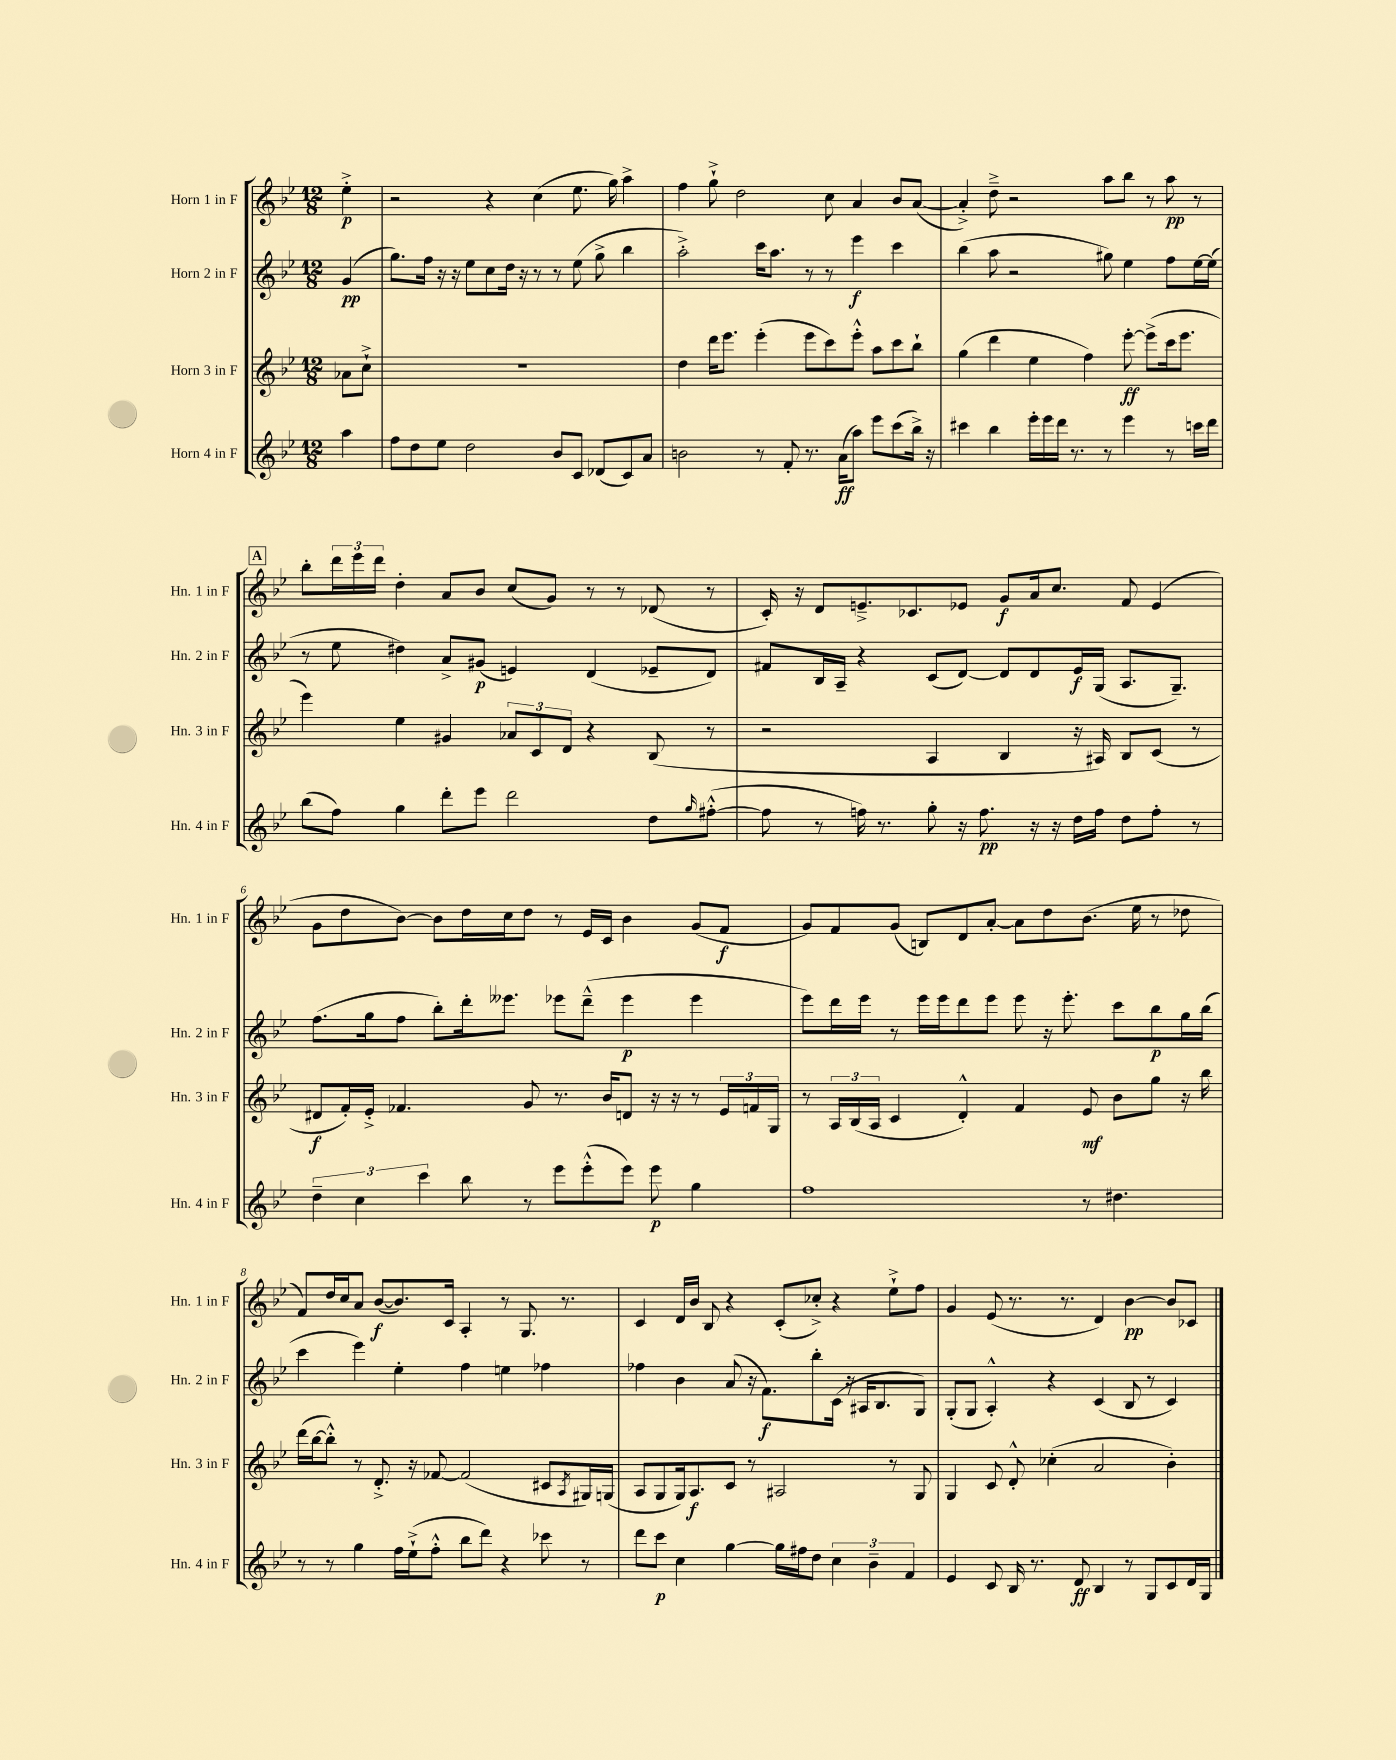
<<
\new StaffGroup <<
\new Staff = "s0" \with { instrumentName = "Horn 1 in F" shortInstrumentName = "Hn. 1 in F" } {
    \clef treble \key bes \major \numericTimeSignature \time 12/8 \partial 4
    ees''4-.->\p |
    r2 r4 c''4( ees''8. g''16) a''4-> |
    f''4 g''8-!-> d''2 c''8 a'4 bes'8 a'8~( |
    a'4-.->) d''8---> r2 a''8 bes''8 r8 a''8\pp r8 |
    \mark \markup { \box "A" } bes''8-. \tuplet 3/2 { d'''16 ees'''16 d'''16 } d''4-. a'8 bes'8 c''8( g'8) r8 r8 des'8( r8 |
    c'16-.) r16 d'8 e'8.---> ces'8. ees'8 g'8\f a'16 c''8. f'8 ees'4( |
    g'8 d''8 bes'8~) bes'8 d''16 c''16 d''8 r8 ees'16 c'16 bes'4 g'8( f'8\f |
    g'8) f'8 g'8( b8) d'8 a'8~-. a'8 d''8 bes'8.( ees''16 r8 des''8 |
    f'8) d''16 c''16 a'8 bes'8~\f( bes'8.) c'16 a4-. r8 g8. r8. |
    c'4 d'16 bes'16 bes8 r4 c'8-.( ces''8-.->) r4 ees''8-!-> f''8 |
    g'4 ees'8( r8. r8. d'4) bes'4~\pp bes'8 ces'8 \bar "|." |
}
\new Staff = "s1" \with { instrumentName = "Horn 2 in F" shortInstrumentName = "Hn. 2 in F" } {
    \clef treble \key bes \major \numericTimeSignature \time 12/8 \partial 4
    g'4\pp( |
    g''8.) f''16 r16 r16 ees''8 c''8 d''16 r16 r8 r8 ees''8( g''8-> bes''4 |
    a''2-.->) c'''16 a''8. r8 r8 ees'''4\f c'''4 |
    bes''4( a''8 r2 gis''8) ees''4 f''8 ees''16~ ees''16( |
    \mark \markup { \box "A" } r8 ees''8 dis''4) a'8-> gis'8\p( e'4) d'4( ees'8-- d'8) |
    fis'8 bes16 a16-- r4 c'8( d'8~) d'8 d'8 ees'16\f g16( a8. g8.--) |
    f''8.( g''16 f''8 bes''8-.) d'''16-. eeses'''8. ees'''8 d'''8---^( ees'''4\p ees'''4 |
    ees'''8) d'''16 ees'''16 r8 ees'''16 ees'''16 d'''8 ees'''8 ees'''8 r16 ees'''8.-. c'''8 bes''8\p g''16 bes''16( |
    c'''4 ees'''4) ees''4-. f''4 e''4 fes''4 |
    fes''4 bes'4 a'8( r16 f'8.\f) bes''8-. c'16( r16 ais16 bes8. g8) |
    g8-.( g8 a4-.-^) r4 c'4( bes8 r8 c'4) \bar "|." |
}
\new Staff = "s2" \with { instrumentName = "Horn 3 in F" shortInstrumentName = "Hn. 3 in F" } {
    \clef treble \key bes \major \numericTimeSignature \time 12/8 \partial 4
    aes'8 c''8-!-> |
    R1. |
    d''4 d'''16 ees'''8. ees'''4-.( ees'''8 c'''8) ees'''8-.-^ a''8 c'''8 bes''8-! |
    g''4( d'''4 ees''4 f''4) ees'''8~-.\ff ees'''8->( c'''16 ees'''8. |
    \mark \markup { \box "A" } ees'''4) ees''4 gis'4 \tuplet 3/2 { aes'8 c'8 d'8 } r4 bes8( r8 |
    r2 a4 bes4 r16 ais16) bes8 c'8( r8 |
    dis'8\f f'16-.) ees'16-.-> fes'4. g'8 r8. bes'16 d'8 r16 r16 r8 \tuplet 3/2 { ees'16 f'16 g16 } |
    r8 \tuplet 3/2 { a16 bes16( a16 } c'4 d'4-.-^) f'4 ees'8\mf bes'8 g''8 r16 bes''16 |
    d'''16( bes''16~ bes''8-.-^) r8 d'8.-.-> r16 fes'8~ fes'2( cis'8 \acciaccatura { a8 } gis16) g16( |
    a8 g8 g16) a8.\f c'8 r8 ais2 r8 g8 |
    g4 c'8 d'8-.-^ ces''4-.( a'2 bes'4-.) \bar "|." |
}
\new Staff = "s3" \with { instrumentName = "Horn 4 in F" shortInstrumentName = "Hn. 4 in F" } {
    \clef treble \key bes \major \numericTimeSignature \time 12/8 \partial 4
    a''4 |
    f''8 d''8 ees''8 d''2 bes'8 c'8 des'8( c'8) a'8 |
    b'2 r8 f'8-. r8. a'16\ff( a''8) ees'''8 c'''8( bes''16->) r16 |
    cis'''4 bes''4 ees'''16-. ees'''16 d'''16 r8. r8 ees'''4 r8 c'''16 d'''16 |
    \mark \markup { \box "A" } bes''8( f''8) g''4 d'''8-. ees'''8 d'''2 d''8 \grace { g''16 } fis''8~-.-^( |
    fis''8 r8 f''16) r8. g''8-. r16 f''8.\pp r16 r16 d''16 f''16 d''8 f''8-. r8 |
    \tuplet 3/2 { d''4-- c''4 c'''4 } bes''8 r8 ees'''8 ees'''8-.-^( ees'''8) ees'''8\p g''4 |
    f''1 r8 dis''4. |
    r8 r8 g''4 f''16 ees''16-!->( f''8-.-^ bes''8 d'''8) r4 ces'''8 r8 |
    d'''8 c'''8\p c''4 g''4~ g''16 fis''16 d''8 \tuplet 3/2 { c''4 bes'4-- f'4 } |
    ees'4 c'8 bes16 r8. d'8\ff bes4 r8 g8 c'8 d'16 g16 \bar "|." |
}
>>
>>
